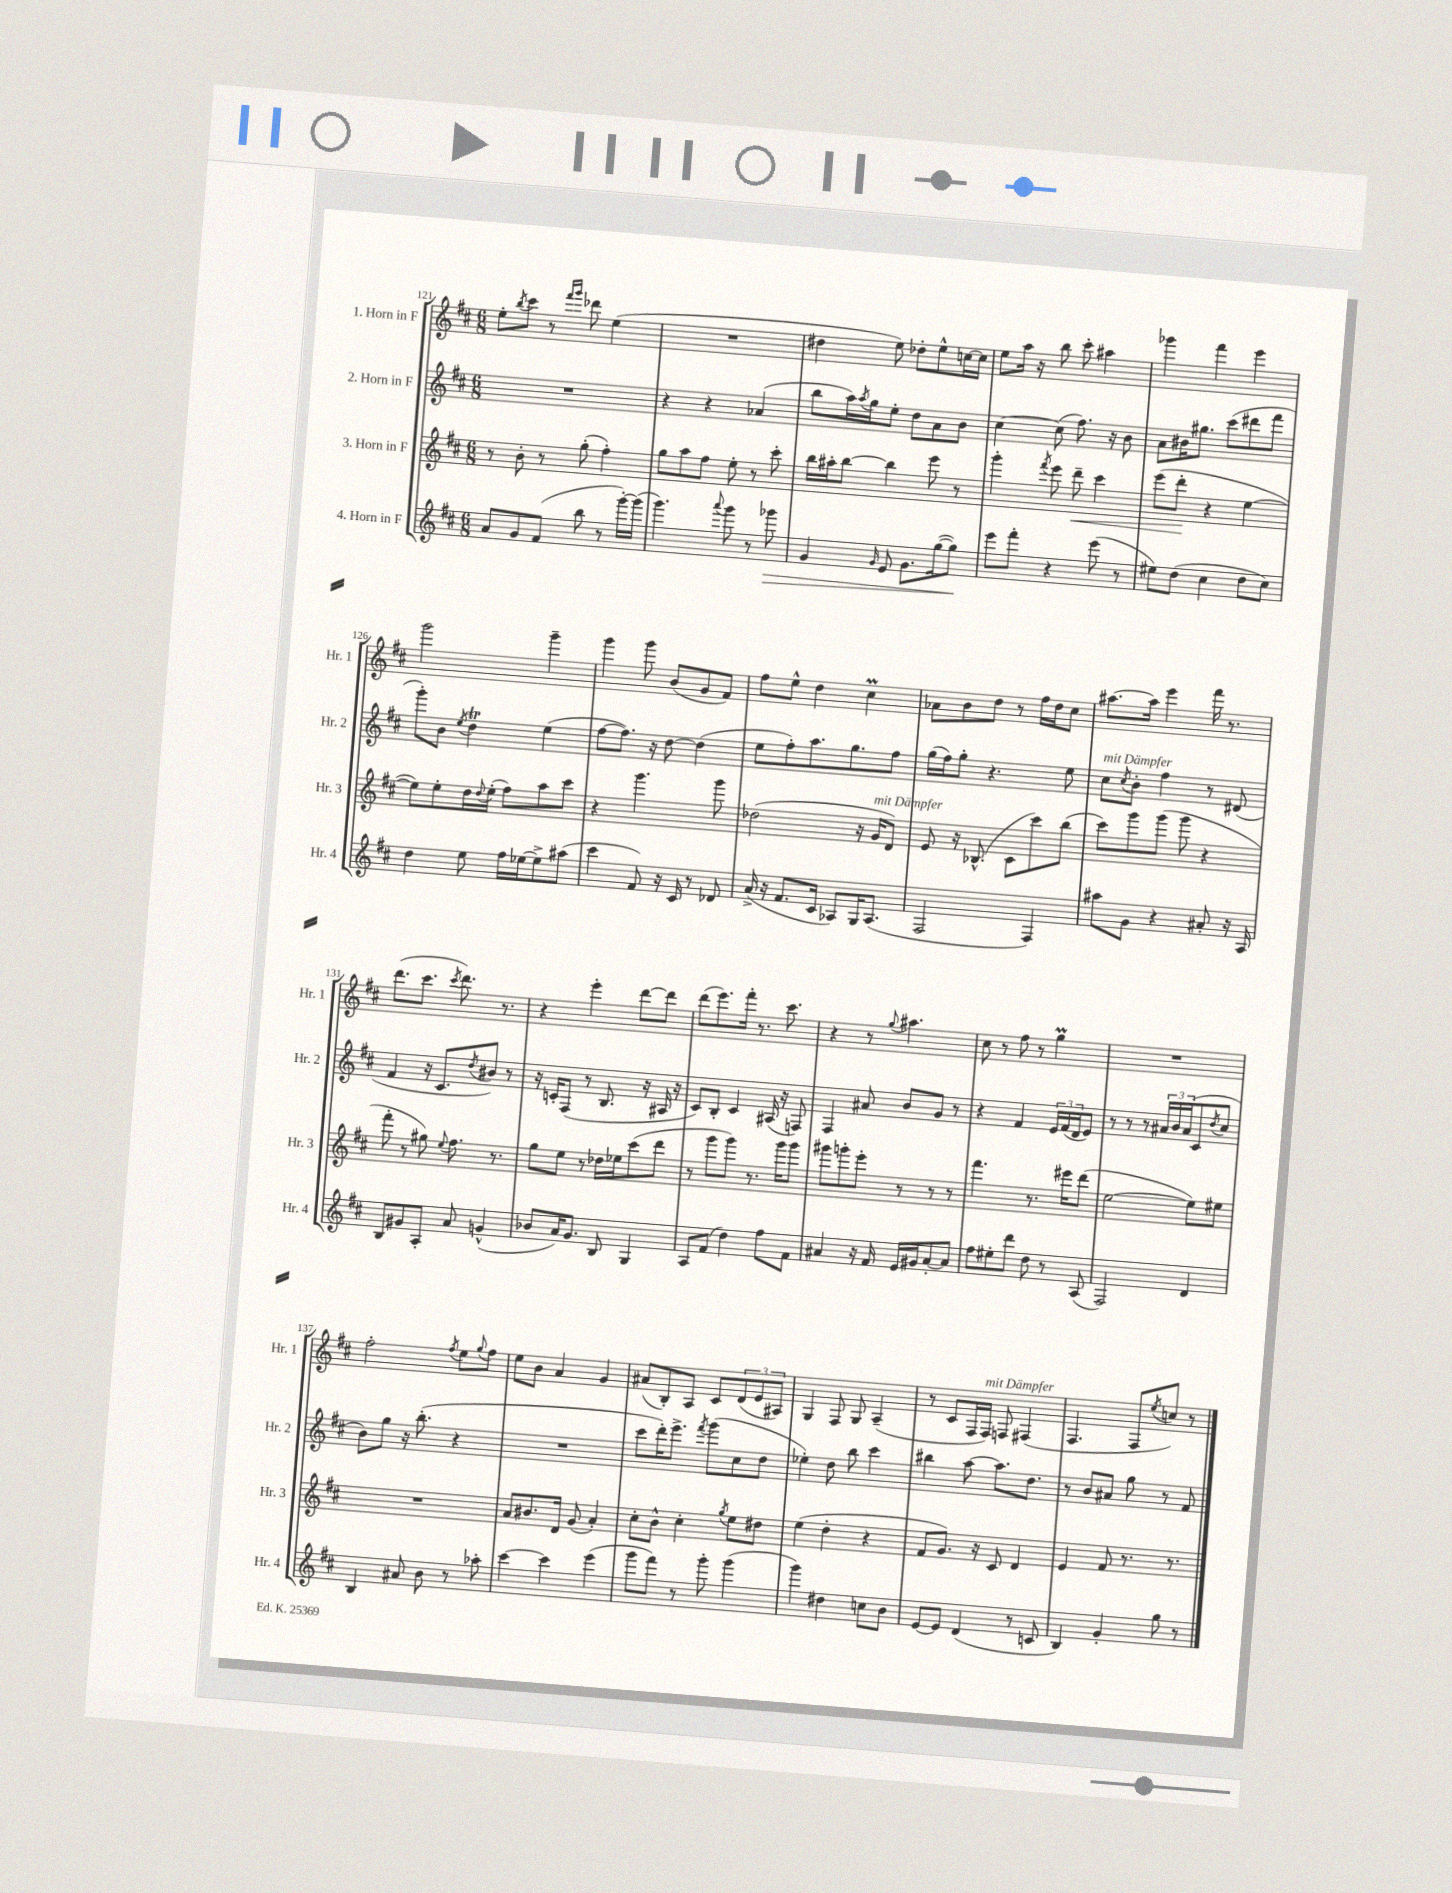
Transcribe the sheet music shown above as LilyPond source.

<<
\new StaffGroup <<
\new Staff = "s0" \with { instrumentName = "1. Horn in F" shortInstrumentName = "Hr. 1" } {
    \clef treble \key d \major \numericTimeSignature \time 6/8
    e''8-. \acciaccatura { b''8 } cis'''8 r8 \grace { fis'''16 g'''16 } des'''8 e''4( |
    R2. |
    dis''4 e''8) des''8-. e''8-^ c''16~ c''16 |
    e''8 a''16 r16 b''8 cis'''8-. ais''4 |
    ges'''4 fis'''4 e'''4 |
    g'''2 g'''4-- |
    g'''4 g'''8 b'8( g'8 fis'8) |
    fis''8 e''8-^ d''4 cis''4\prall |
    aes'8 b'8 d''8 r8 fis''16 d''16 cis''8 |
    ais''8.~ ais''16 e'''4 fis'''16 r8. |
    d'''8.( cis'''8. \acciaccatura { cis'''8 } d'''8.) r8. |
    r4 e'''4-. d'''8~ d'''8 |
    d'''8( e'''8.) fis'''16-. r8. cis'''8. |
    r4 r8 \appoggiatura { g''8 } ais''4. |
    cis''8 r8 fis''8 r8 g''4\prall |
    R2. |
    fis''2-. \acciaccatura { fis''8 } e''8 \appoggiatura { g''8 } fis''8 |
    e''8 b'8 a'4 g'4 |
    ais'8( b8-.) a8 cis'8 \tuplet 3/2 { d'8( e'8 ais8) } |
    g4 fis8 g8 a4--( |
    r8 cis'8 fis16 fis16^\markup { \italic "mit Dämpfer" }) f8 fis4( |
    fis4. fis8 \acciaccatura { e''8 } c''8) r8 \bar "|." |
}
\new Staff = "s1" \with { instrumentName = "2. Horn in F" shortInstrumentName = "Hr. 2" } {
    \clef treble \key d \major \numericTimeSignature \time 6/8
    R2. |
    r4 r4 aes'4( |
    b''8 a''16) \acciaccatura { a''8 } g''16 e''8-. d''8 a'8 b'8 |
    cis''4~ cis''8( fis''8.) r16 b'8 |
    a'8 bis'16 gis''8. cis'''8( dis'''8 fis'''8 |
    g'''8-.) b'8 \acciaccatura { e''8 } d''4\trill e''4( |
    fis''8~ fis''8.) r16 d''8~ d''4( |
    e''8 fis''8-.) a''8. g''8. fis''8 |
    g''16( fis''16) g''8-. r4. e''8 |
    cis''8^\markup { \italic "mit Dämpfer" } \acciaccatura { cis''8 } b'8-. fis''4 r8 dis'8( |
    fis'4 r16 cis'8. \acciaccatura { d''8 } bis'8) r8 |
    r16 c'16-. fis8( r8 b8. r16 ais16 r16 |
    cis'8) b8-. cis'4 ais16( r16 f8) |
    fis4 ais'8 b'8 g'8 r8 |
    r4 fis'4 \tuplet 3/2 { e'16 fis'16( d'16 } e'8) |
    r8 r8 r8 \tuplet 3/2 { ais'16 b'16 ais'16( } cis'8 \acciaccatura { d''8 } cis''8 |
    b'8) g''8 r16 b''8.-.( r4 |
    R2. |
    cis'''8 d'''16-.) e'''8.-> \acciaccatura { fis'''8 } g'''8( cis''8 d''8 |
    ees''4-.) d''8 b''8 cis'''4 |
    bis''4 a''8~ a''8. d''8. |
    r8 b'8 ais'8 g''8 r8 fis'8 \bar "|." |
}
\new Staff = "s2" \with { instrumentName = "3. Horn in F" shortInstrumentName = "Hr. 3" } {
    \clef treble \key d \major \numericTimeSignature \time 6/8
    r8 b'8-. r8 g''8-.( fis''4-.) |
    g''8 a''8 fis''8 e''8-. r8 cis'''8-. |
    b''16 ais''16-. b''8~ b''4 e'''8 r8 |
    g'''4-. \acciaccatura { fis'''8 } e'''8 d'''8--\< cis'''4 |
    e'''8( d'''8-.\! r4 e''4~ |
    e''8) e''8-. d''16 \appoggiatura { d''8 } e''16-.( fis''8) a''8 cis'''8 |
    r4 g'''4. g'''8 |
    des''2( r16 g'16^\markup { \italic "mit Dämpfer" } d'8) |
    e'8 r16 bes8.-^( cis'8 cis'''8) b''8( |
    cis'''8) g'''8 g'''8( g'''8 r4 |
    fis'''8-. r8 gis''8) \appoggiatura { e''8 } fis''8. r8. |
    g''8 e''8 r8 des''16 ees''16 cis'''8( d'''8 |
    r8 g'''8 g'''8) r8. g'''16 g'''8 |
    gis'''8 g'''8-. e'''8-. r8 r8 r8 |
    fis'''4. r8. eis'''16 d'''8( |
    e''2~ e''8) eis''8 |
    R2. |
    a'8 bis'8. d'16 g'8( a'4-.) |
    cis''8-. b'8-^ cis''4-. \acciaccatura { g''8 } e''8 dis''8 |
    e''4( d''4-. r4 |
    fis'8 g'8.) r16 cis'8 d'4 |
    e'4 fis'8 r8. r8. \bar "|." |
}
\new Staff = "s3" \with { instrumentName = "4. Horn in F" shortInstrumentName = "Hr. 4" } {
    \clef treble \key d \major \numericTimeSignature \time 6/8
    a'8 g'8 fis'8( b''8 r8 g'''16~-.) g'''16( |
    g'''4.) \appoggiatura { a'''8 } g'''8 r8 ges'''8\> |
    g'4 \grace { g'16 } e'8 g'8. g''16~( g''8\!) |
    e'''8 fis'''8-. r4 e'''8( r8 |
    eis''8) d''8( cis''4 d''8 cis''8) |
    d''4 e''8 fis''16 ees''16~ ees''8-> ais''8( |
    cis'''4 fis'8) r16 cis'16 r8 des'8 |
    a'16->( r16 fis'8. cis'16 aes8) g16 aes8.( |
    fis2 fis4) |
    ais''8 g'8 r4 ais'8-. r16 a16 |
    b8 gis'8 a8-. a'8 g'4-^( |
    bes'8 a'16) g'8. b8 g4 |
    a8 fis'8( d''4) fis''8 fis'8 |
    ais'4 r16 fis'16 e'16 gis'16 ais'8~-. ais'8 |
    fis''8 eis''8-. d'''8 d''8 r8 a8( |
    fis2) d'4 |
    b4 ais'8 b'8 r8 aes''8-. |
    cis'''4~ cis'''4 e'''4( |
    g'''8 fis'''8) r8 g'''8-. g'''4( |
    g'''4) dis''4 c''8 b'8 |
    e'8~ e'8 d'4( r8 c'8 |
    b4) g'4-. g''8 r8 \bar "|." |
}
>>
>>
\layout { \context { \Score currentBarNumber = #121 } }
